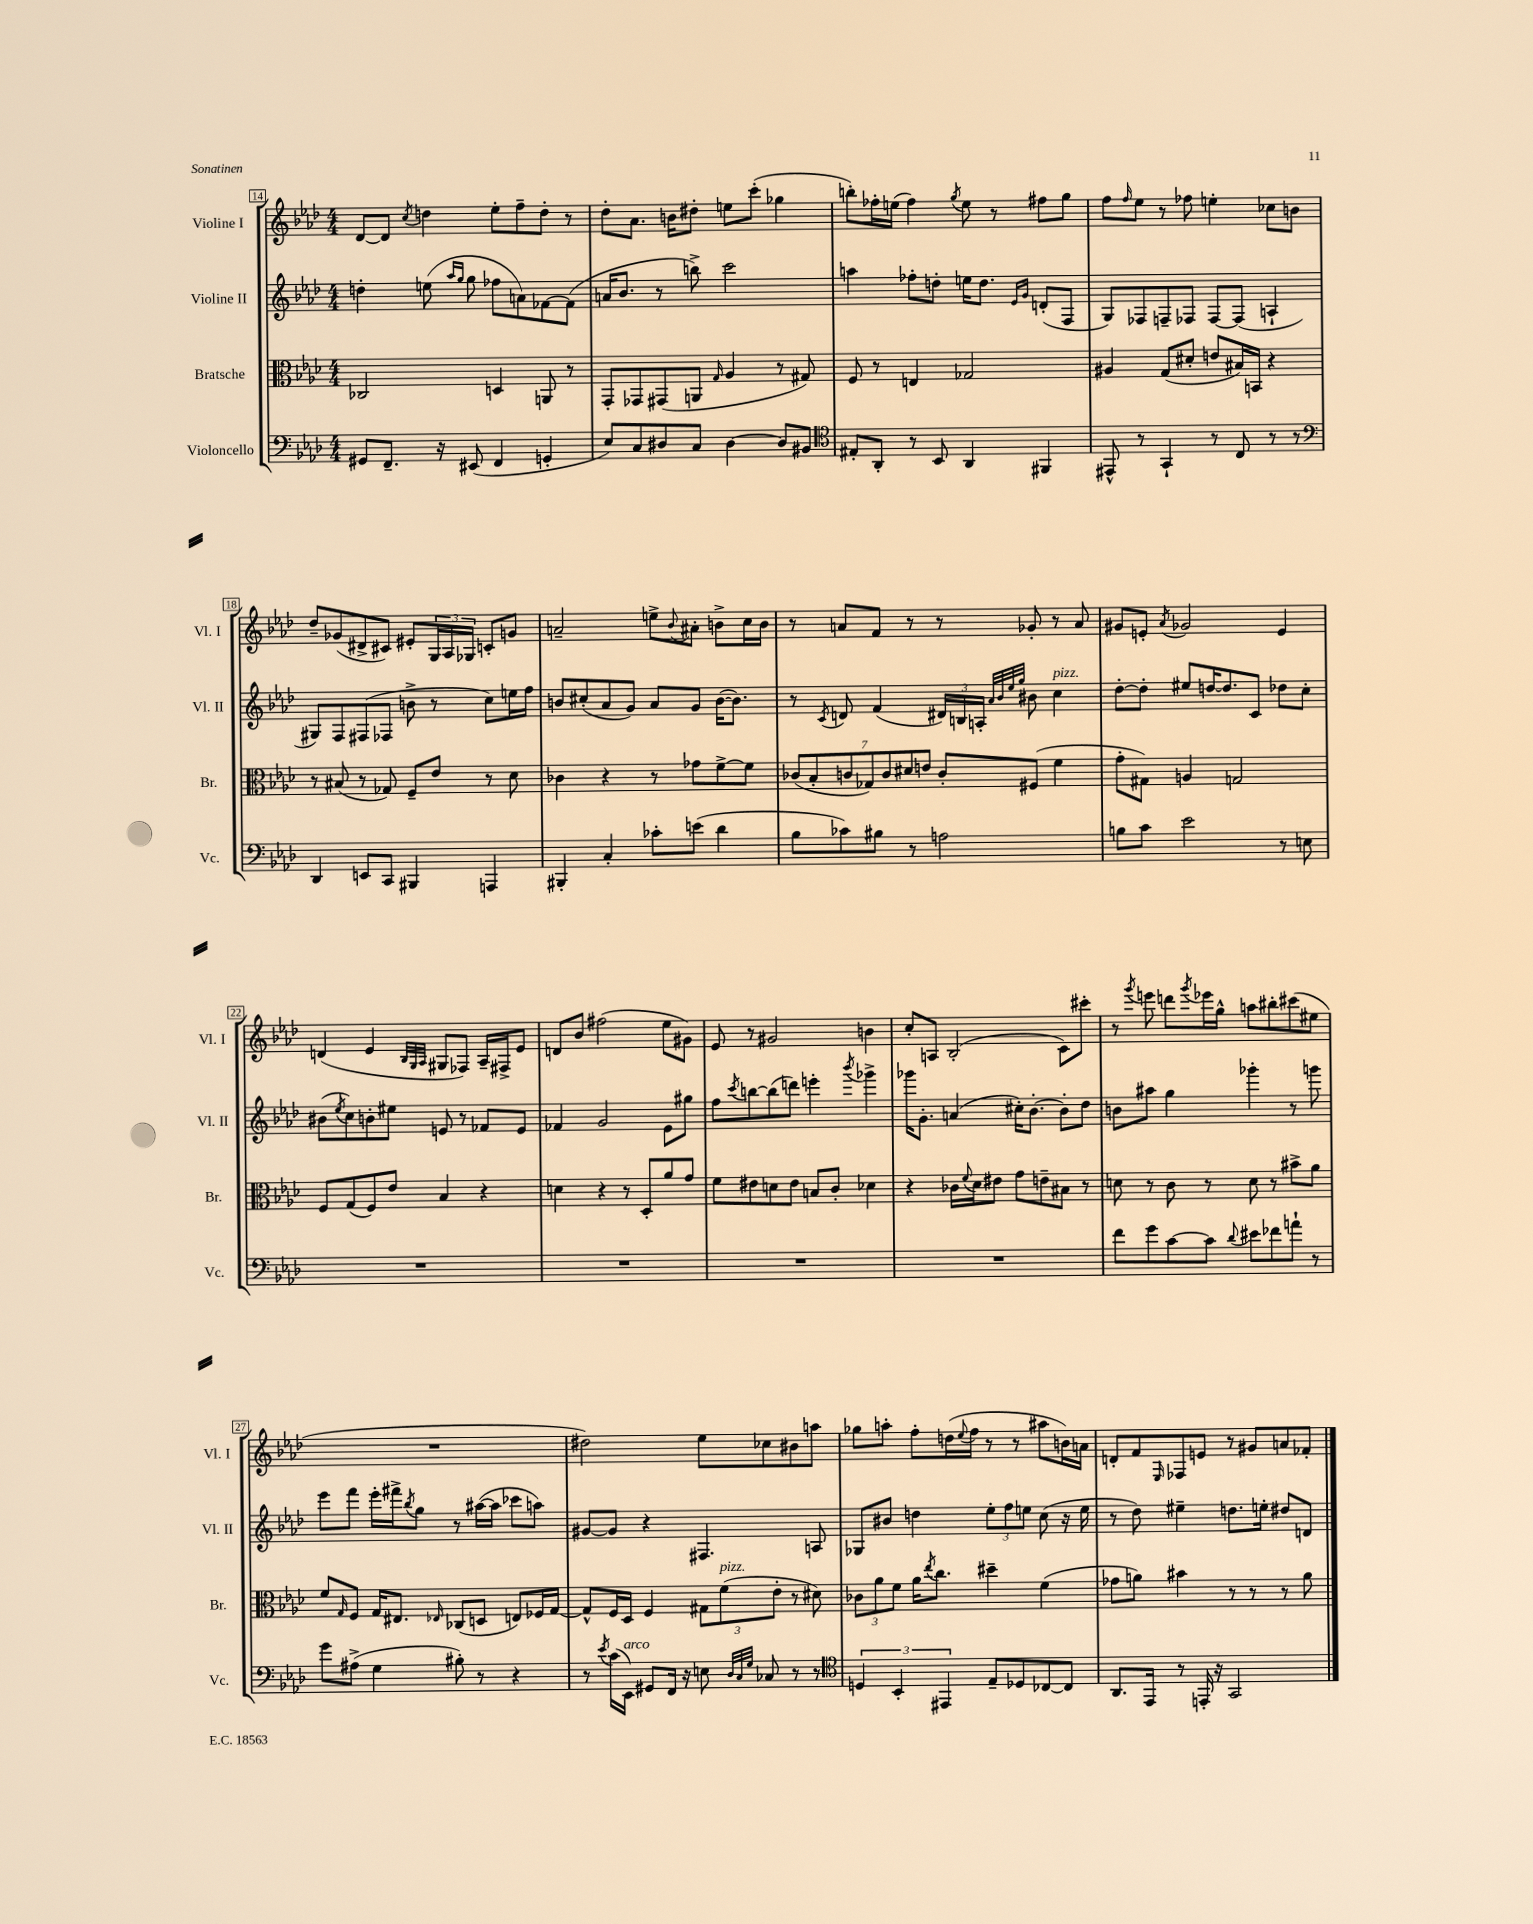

**kern	**kern	**kern	**kern
*part4	*part3	*part2	*part1
*staff4	*staff3	*staff2	*staff1
*I"Violoncello	*I"Bratsche	*I"Violine II	*I"Violine I
*I'Vc.	*I'Br.	*I'Vl. II	*I'Vl. I
*clefF4	*clefC3	*clefG2	*clefG2
*k[b-e-a-d-]	*k[b-e-a-d-]	*k[b-e-a-d-]	*k[b-e-a-d-]
*M4/4	*M4/4	*M4/4	*M4/4
=14	=14	=14	=14
8GG#X/L	2C-X/	4ddn'\	[8d-/L
8.FF~/J	.	.	8d-/J]
.	.	.	8qcc/
.	.	(8een\	4ddn\
16r	.	.	.
.	.	16qqaa-/LL	.
.	.	16qqgg/JJ	.
(8EE#X/	.	8gg\	.
4FF/	4Dn/	8ff-X\L	8ee-'\L
.	.	8an\)	8ff~\
4GGn'/	8AAn/	[8f-X\	8dd'\J
.	8r	(8f-\J]	8r
=15	=15	=15	=15
8E-/L)	8GG'/L	16an/KL	8dd-'\L
.	.	8.b-/J	.
8C/	8GG-X/	.	8.a-\J
8D#X/	(8GG#X/	8r	.
.	.	.	16bn\KL
8C/J	8AAn/J	8bbn^\)	8dd#X'\J
.	16qqG/	.	.
[4D#\	4A-/	2ccc\	8een\L
.	.	.	(8ccc'\J
8D#/L]	8r	.	4gg-X\
8BB#X/J	8G#X/)	.	.
=16	=16	=16	=16
*clefC4	*	*	*
8E#X'/L	8F/	4aan\	8bbn'\L)
8AA-'/J	8r	.	16ff-X'\L
.	.	.	(16een\JJ
8r	4En/	8ff-X'\L	4ff-\)
8BB-/	.	8ddn'\J	.
.	.	.	8qgg/
4AA-/	2G-X/	16een\KL	8ee\
.	.	8.dd\J	.
.	.	.	8r
.	.	16qqe-/LL	.
.	.	16qqg/JJ	.
4FF#X/	.	(8dn'/L	8ff#X\L
.	.	8F/J	8gg\J
=17	=17	=17	=17
8EE#X^^/	4A#X/	8G/L)	8ff\L
.	.	.	16qqff/
8r	.	8F-X/	8ee-\J
4GG`/	(8G/L	8Fn~/	8r
.	8d#X'/J	8F-X/J	8ff-X\
8r	8en/L	[8F-/L	4een'\
8C/	16B#X/L)	(8F-/J]	.
.	16BBn/JJ	.	.
8r	4r	4An`/	8cc-X\L
8r	.	.	8bn\J
!!LO:LB:g=z
=18	=18	=18	=18
*clefF4	*	*	*
4DD-/	8r	8G#X/L)	8dd-~/L
.	(8B#X/	8F/	(8g-X/
8EEn/L	8r	(8F#X/	8d#X^/
8CC/J	8G-X/)	8F-X/J	8c#X/J)
4BBB#X/	8F~/L	8bn^\	8e#X'/L
.	8e-/J	8r	24G/L
.	.	.	24A-/
.	.	.	24G-X/JJ
4AAAn/	8r	8cc\L)	8cn'/L
.	8d-\	16een\L	8gn/J
.	.	16ff\JJ	.
=19	=19	=19	=19
4BBB#X'/	4c-X\	8bn/L	2an~/
.	.	(8cc#X'/	.
4C'/	4r	8a-/	.
.	.	8g/J)	.
8c-X'\L	8r	8a-/L	8een^\L
.	.	.	8qqb-/
(8en\J	8g-X\L	8g/J	8a#X'\J
4d-\	[8f^\	([16b\KL	8bn^\L
.	.	8.b\J])	.
.	8f\J]	.	16cc\L
.	.	.	16b\JJ
=20	=20	=20	=20
8B-\L	(14c-X/L	8r	8r
.	14B-'/	.	.
.	.	8qc/	.
8c-X\)	.	8dn/	8an/L
.	14cn/	.	.
.	14G-X/)	.	.
8B#X\J	.	(4f/	8f/J
.	14c/	.	.
.	14d#X/	.	.
8r	.	.	8r
.	14en/J	.	.
2An\	8c'/L	24d#X/LL)	8r
.	.	24Bn/	.
.	.	24An'/JJ	.
.	.	32qqa-/LLL	.
.	.	32qqb-/	.
.	.	32qqee-/	.
.	.	32qqgg/JJJ	.
.	(8F#X/J	8b#X\	8g-X'/
!	!	!LO:TX:a:i:t=pizz.	!
.	4f\	4cc\	8r
.	.	.	8a/
=21	=21	=21	=21
8Bn\L	8g'\L	[8dd-'\L	8g#X/L
8c\J	8G#X\J)	8dd-'\J]	8en'/J
.	.	.	8qa-/
2e-\	4An/	8ee#X/L	2g-X/
.	.	[16ddn/K	.
.	.	8.dd/]	.
.	2Gn/	.	.
.	.	8c/J	.
8r	.	8dd-X\L	4e/
8En\	.	8cc'\J	.
!!LO:LB:g=z
=22	=22	=22	=22
1r	8F/L	(8b#X\L	(4dn/
.	.	8qee-/	.
.	(8G/	8cc\)	.
.	8F/)	8bn'\	4e-/
.	8e-/J	8ee#X\J	.
.	.	.	32qqB-/LLL
.	.	.	32qqG/
.	.	.	32qqA-/JJJ
.	4B-/	8en/	8G#X/L
.	.	8r	8F-X/J)
.	4r	8f-X/L	16A-~/LL
.	.	.	16F#X^/J
.	.	8e/J	8e-/J
=23	=23	=23	=23
1r	4dn\	4f-X/	8dn/L
.	.	.	8b-/J
.	4r	2g/	(2ff#X\
.	8r	.	.
.	8D-'/L	.	.
.	8a-/	8e-\L	8ee-\L
.	8g/J	8gg#X\J	8g#X\J)
=24	=24	=24	=24
1r	8f\L	8ff\L	8e-/
.	.	8qccc/	.
.	8e#X\	[8bbn\	8r
.	8dn\	(8bb\]	2g#X/
.	8e#\J	8dddn\J)	.
.	8Bn/L	4eeen'\	.
.	8c'/J	.	.
.	.	8qbbb-/	.
.	4d-X\	4ggg-X^\	4bn\
=25	=25	=25	=25
1r	4r	16ggg-X\KL	8cc'/L
.	.	8.g'\J	.
.	.	.	8An/J
.	16c-X\LL	(4an/	(2B-'/
.	8qqf/	.	.
.	16d-\J	.	.
.	8e#X\J	.	.
.	8g\L	16cc#X'\KL)	.
.	.	[8.b-'\J	.
.	8en~\	.	.
.	8B#X\J	8b-'\L]	8c\L)
.	8r	8dd-\J	8ccc#X'\J
=26	=26	=26	=26
8f\L	8dn\	8bn\L	8r
.	.	.	8qggg/
8g\	8r	8aa#X\J	8eeen\
[8c\	8c\	4gg\	8dddn\L
.	.	.	8qggg/
8c\J]	8r	.	16eee-X\L
.	.	.	16gg^^\JJ
8qqd-/	.	.	.
8e#X\L	8d\	4ggg-X'\	8aan\L
8f-X\	8r	.	8bb#X'\
8an`\J	8b#X^\L	8r	(8ccc#X\
8r	8a-\J	8gggn\	8ee#X\J
!!LO:LB:g=z
=27	=27	=27	=27
8g\L	8f/L	8eee-\L	1r
.	16qqG/	.	.
(8A#X^\J	8F/J	8fff\J	.
4G\	16G/KL	16eee-'\LL	.
.	8.E#X/J	16fff#X^\J	.
.	.	8qbb-/	.
.	.	8gg\J	.
.	16qqE-X/	.	.
8B#X'\)	(8C-X/L	8r	.
8r	8Dn/J	([16aa#X\LL	.
.	.	16aa#\JJ]	.
4r	8En/L)	8ccc-X\L	.
.	16F-X/L	8aan\J)	.
.	[16G/JJ	.	.
=28	=28	=28	=28
8r	8G^^/L]	[8g#X/L	2dd#X\)
8qe-/	.	.	.
(16c\LL	16F/L	8g#/J]	.
!LO:TX:a:i:t=arco	!	!	!
16EE-\JJ)	16D-/JJ	.	.
8GG#X/L	4F/	4r	.
16FF/Jk	.	.	.
16r	.	.	.
8En\	12G#X\L	4.F#X/	8ee-\L
!	!LO:TX:a:i:t=pizz.	!	!
.	(12f\	.	.
32qqD-/LLL	.	.	.
32qqC/	.	.	.
32qqG/JJJ	.	.	.
8C-X/	.	.	8cc-X\
.	12e-'\J	.	.
8r	8r	.	8b#X\
8r	8d#X\)	8An/	8aan\J
=29	=29	=29	=29
*clefC4	*	*	*
6Dn/	12c-X\L	8G-X/L	8gg-X\L
.	12a-\	.	.
.	.	8b#X/J	8aan'\J
6BB-'/	12f\J	.	.
.	16a-\KL	4ddn\	8ff'\L
.	8qee-/	.	.
.	8.cc\J	.	.
6EE#X/	.	.	.
.	.	.	(16ddn\L
.	.	.	8qqee-/
.	.	.	16ff\JJ
8E-~/L	4dd#X~\	12ee-'\L	8r
.	.	12ff\	.
8D-X/	.	.	8r
.	.	12een\J	.
[8C-X/	(4f\	(8cc\	8aa#X\L
8C-/J]	.	16r	16bn\L)
.	.	16ee\	16an\JJ
=30	=30	=30	=30
8.AA-/L	8g-X\L	8r	8dn'/L
.	8an\J)	8dd-\)	8f/
16EE-/Jk	.	.	.
.	.	.	16qqE-/
8r	4b#X\	4ee#X~\	8F-X/
16EEn'/	.	.	8en/J
16r	.	.	.
2GG/	8r	8.ddn\L	8r
.	8r	.	8g#X/L
.	.	16een'\Jk	.
.	8r	8dd#X/L	8an/
.	8a\	8dn/J	8f-X'/J
==	==	==	==
*-	*-	*-	*-
